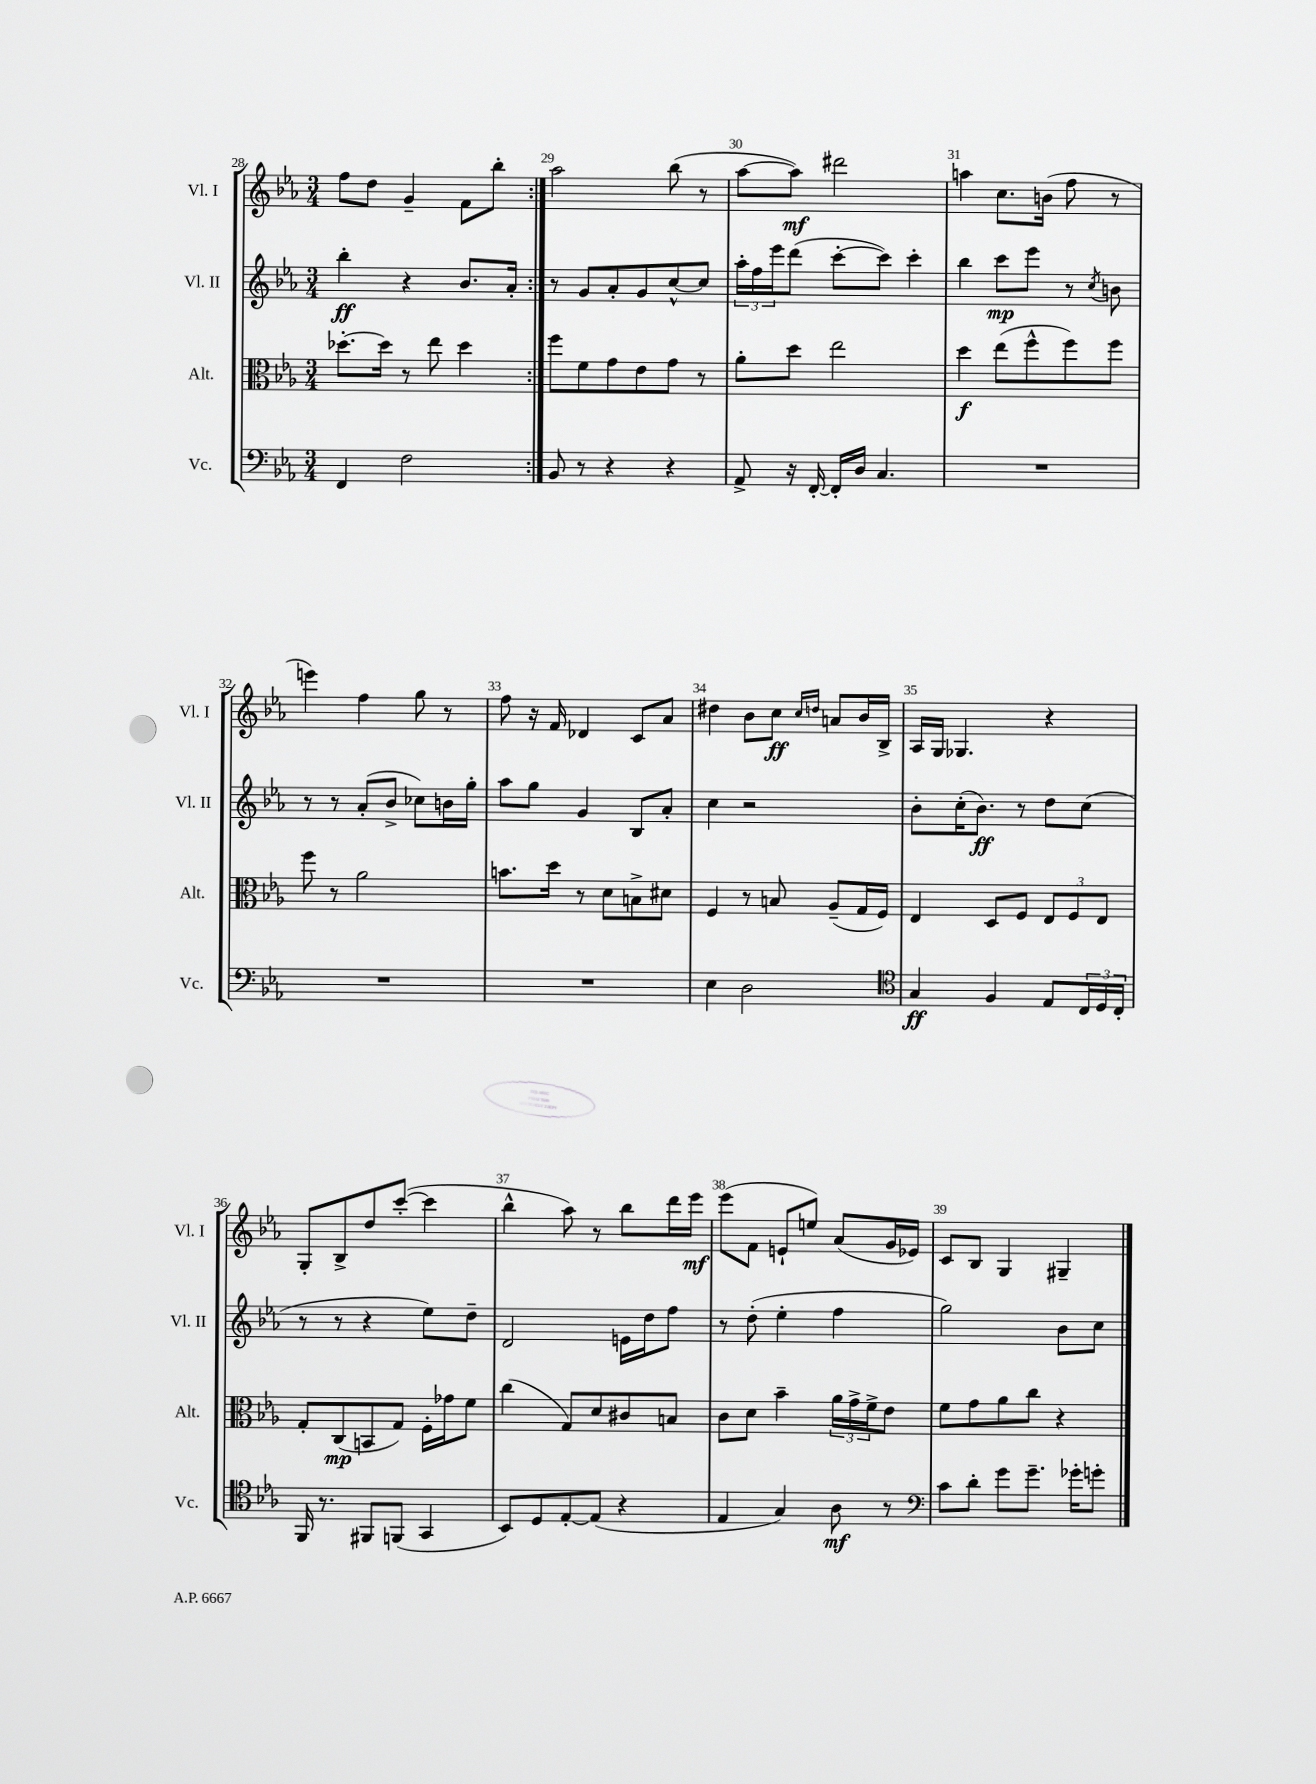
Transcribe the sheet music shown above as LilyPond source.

<<
\new StaffGroup <<
\new Staff = "s0" \with { instrumentName = "Vl. I" shortInstrumentName = "Vl. I" } {
    \clef treble \key ees \major \numericTimeSignature \time 3/4
    \repeat volta 2 { f''8 d''8 g'4-- f'8 bes''8-. | }
    aes''2 bes''8( r8 |
    aes''8~ aes''8\mf) dis'''2 |
    a''4 c''8. b'16( f''8 r8 |
    e'''4) f''4 g''8 r8 |
    f''8 r16 f'16 des'4 c'8 aes'8 |
    dis''4 bes'8 c''8\ff \grace { c''16 d''16 } a'8 bes'16 bes16-> |
    aes16 g16 ges4. r4 |
    g8-. bes8-> d''8 c'''8~-.( c'''4 |
    bes''4-^ aes''8) r8 bes''8 d'''16 ees'''16\mf |
    ees'''8( f'8 e'8-! e''8) aes'8( g'16 ees'16) |
    c'8 bes8 g4 gis4-- \bar "|." |
}
\new Staff = "s1" \with { instrumentName = "Vl. II" shortInstrumentName = "Vl. II" } {
    \clef treble \key ees \major \numericTimeSignature \time 3/4
    \repeat volta 2 { bes''4-.\ff r4 bes'8. aes'16-. | }
    r8 g'8 aes'8-. g'8 c''8~-^ c''8 |
    \tuplet 3/2 { aes''16-. f''16 ees'''16 } d'''8( c'''8~-. c'''8) c'''4-. |
    bes''4 c'''8\mp ees'''8 r8 \acciaccatura { c''8 } b'8 |
    r8 r8 aes'8-.( bes'8-> ces''8) b'16 g''16-. |
    aes''8 g''8 g'4 bes8 aes'8-. |
    c''4 r2 |
    bes'8-. c''16-.( bes'8.\ff) r8 d''8 c''8( |
    r8 r8 r4 ees''8) d''8-- |
    d'2 e'16 d''16 f''8 |
    r8 d''8-.( ees''4-. f''4 |
    g''2) bes'8 c''8 \bar "|." |
}
\new Staff = "s2" \with { instrumentName = "Alt." shortInstrumentName = "Alt." } {
    \clef alto \key ees \major \numericTimeSignature \time 3/4
    \repeat volta 2 { des''8.~-. des''16 r8 ees''8 des''4 | }
    f''8 f'8 g'8 ees'8 g'8 r8 |
    aes'8-. d''8 ees''2 |
    d''4\f ees''8( f''8-^ f''8) f''8 |
    f''8 r8 aes'2 |
    b'8. d''16 r8 d'8 b8-> dis'8 |
    f4 r8 b8 aes8--( g16 f16) |
    ees4 d8 f8 \tuplet 3/2 { ees8 f8 ees8 } |
    g8-. c8\mp( b,8 g8) f16-. ges'16 f'8 |
    c''4( g8) d'8 cis'8 b8 |
    c'8 d'8 bes'4-- \tuplet 3/2 { aes'16 g'16-> f'16-> } ees'8 |
    f'8 g'8 aes'8 c''8 r4 \bar "|." |
}
\new Staff = "s3" \with { instrumentName = "Vc." shortInstrumentName = "Vc." } {
    \clef bass \key ees \major \numericTimeSignature \time 3/4
    \repeat volta 2 { f,4 f2 | }
    bes,8 r8 r4 r4 |
    aes,8-> r16 f,16~-. f,16-. d16 c4. |
    R2. |
    R2. |
    R2. |
    ees4 d2 |
    \clef tenor g4\ff f4 ees8 \tuplet 3/2 { c16 d16 c16-. } |
    f,16 r8. fis,8 f,8( g,4 |
    bes,8) d8 ees8~-. ees8( r4 |
    ees4 g4) aes8\mf r8 |
    \clef bass c'8 d'8-. g'8 g'8.-- ges'16-. g'8-. \bar "|." |
}
>>
>>
\layout { \context { \Score currentBarNumber = #28 \override BarNumber.break-visibility = ##(#f #t #t) barNumberVisibility = #all-bar-numbers-visible } }
